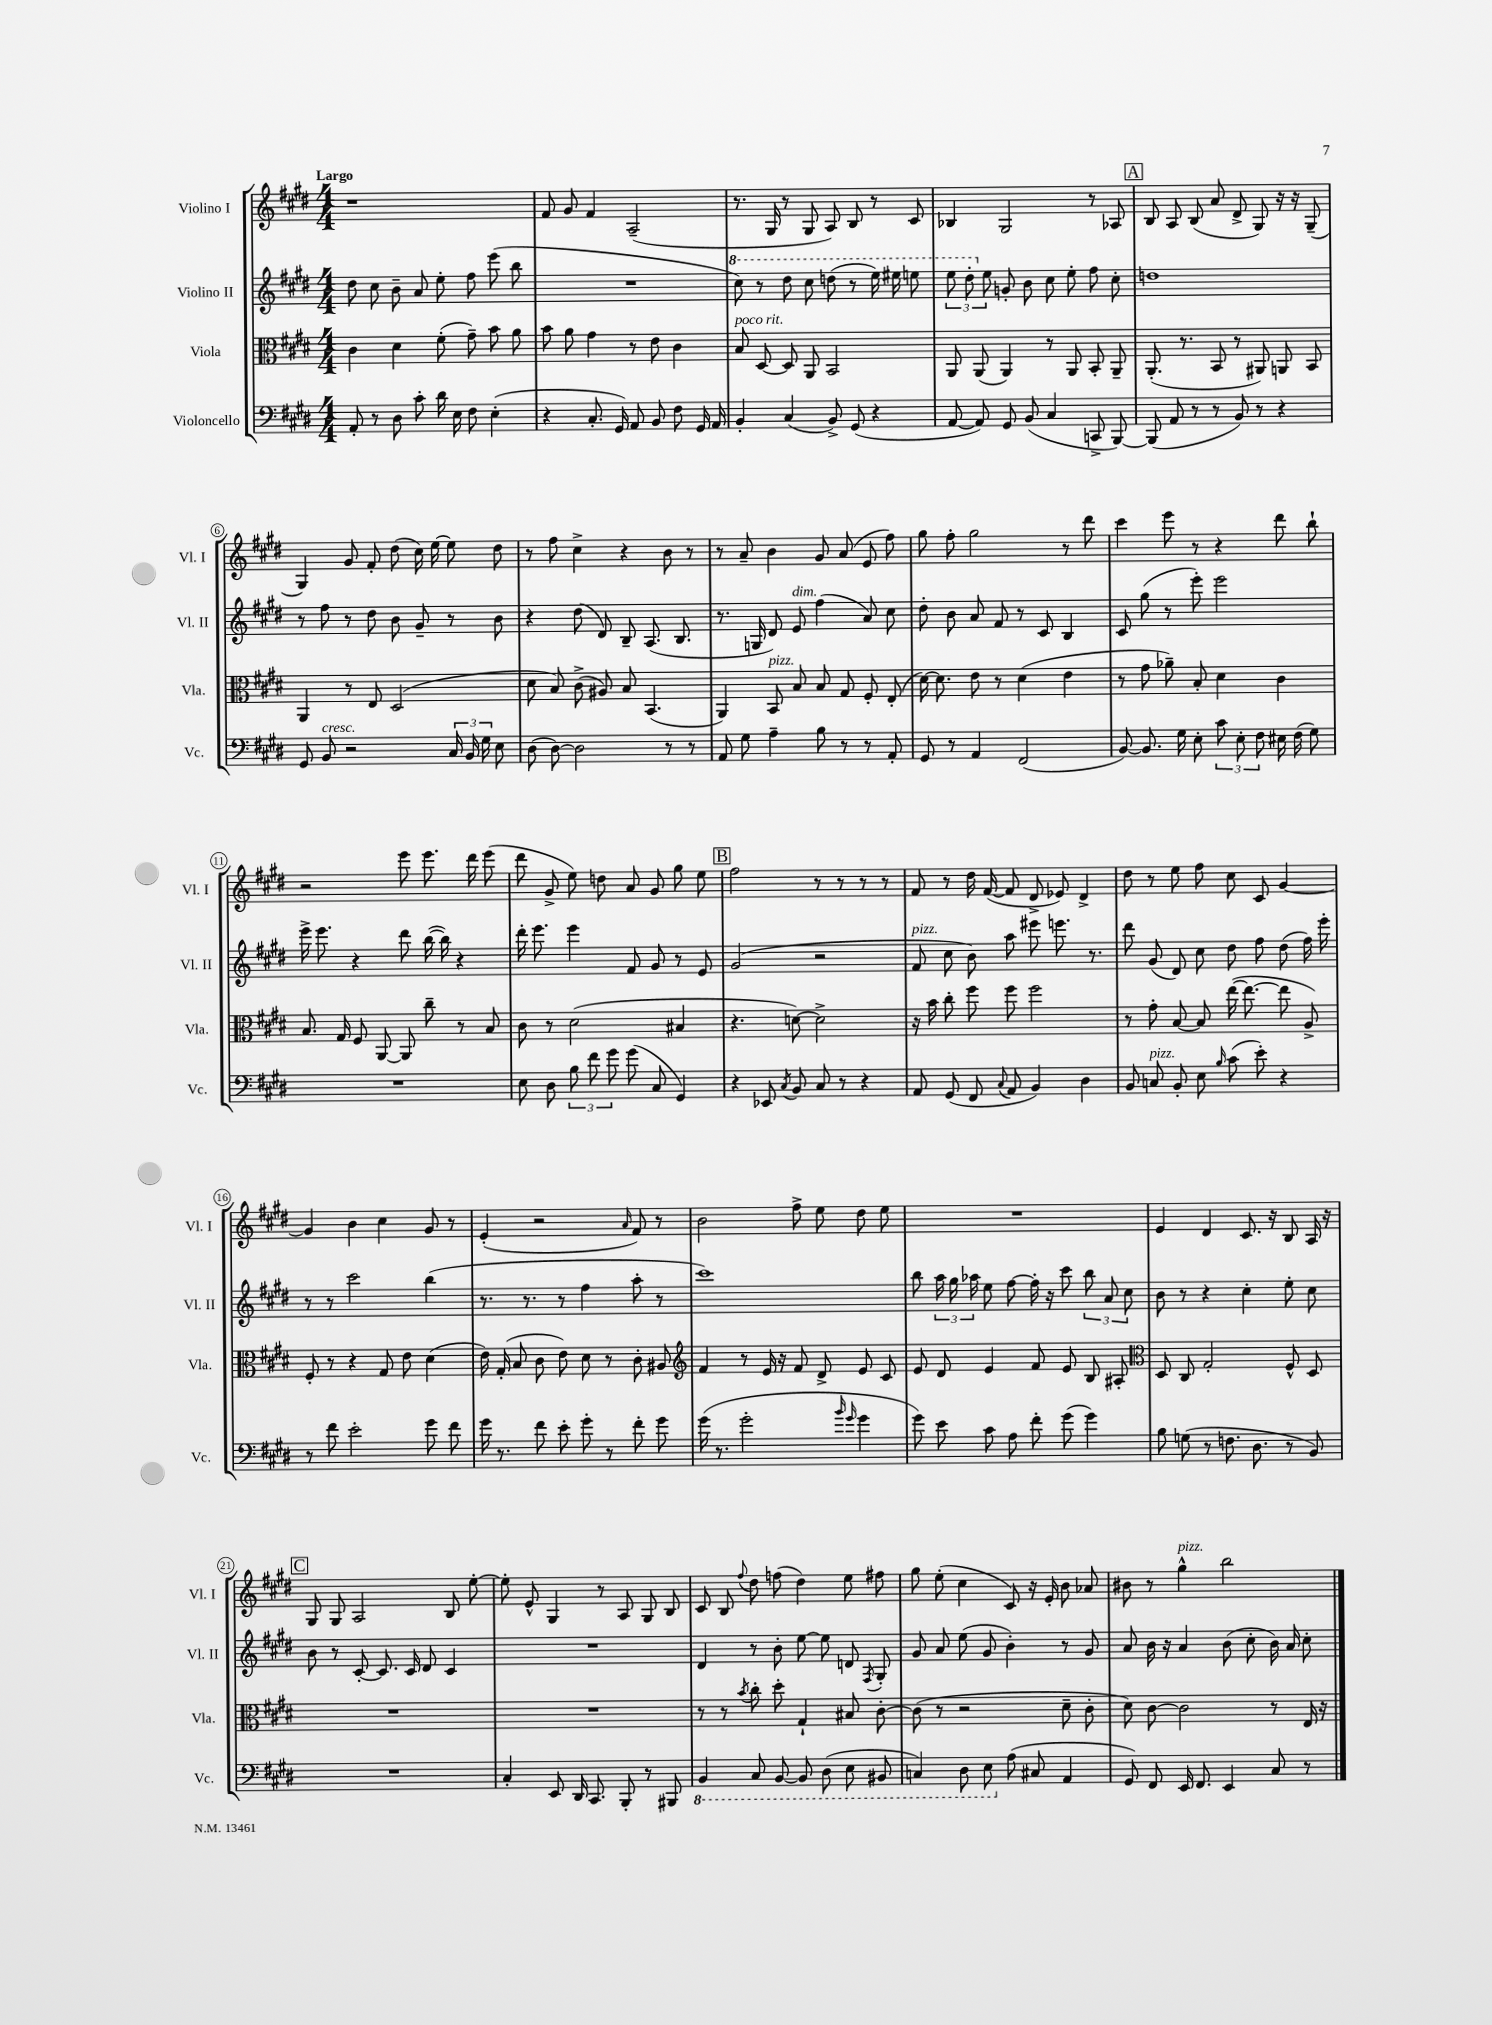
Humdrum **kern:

**kern	**kern	**kern	**kern
*staff4	*staff3	*staff2	*staff1
*clefF4	*clefC3	*clefG2	*clefG2
*k[f#c#g#d#]	*k[f#c#g#d#]	*k[f#c#g#d#]	*k[f#c#g#d#]
*M4/4	*M4/4	*M4/4	*M4/4
8AA'/	4c#\	8dd#\	1r
8r	.	8cc#\	.
8D#\	4d#\	8b~\	.
8c#'\	.	8a/	.
16d#\	(8f#'\	8ee'\	.
16E\	.	.	.
8F#\	8g#~\)	8ff#\	.
(4E'\	8b\	(8eee\	.
.	8a\	8bb\	.
=	=	=	=
4r	8b\	1r	8f#/
.	8a\	.	8g#/
8.C#'/	4g#\	.	4f#/
16GG#/)	.	.	.
8AA/	8r	.	(2A~/
8BB/	8e\	.	.
8F#\	4c#\	.	.
16GG#/	.	.	.
16AA/	.	.	.
=	=	=	=
4BB'/	8B/	8ccc#\)	8.r
.	[8D#/	8r	.
.	.	.	16G#/
(4C#/	8D#/]	8ddd#\	8r
.	8AA/	8ccc#\	8G#/
8BB^/)	2BB/	(8ddd\	8A/)
(8GG#/	.	8r	8B/
4r	.	16eee\)	8r
.	.	16eee#\	.
.	.	8eee\	8c#/
=	=	=	=
[8AA/	8AA/	12eee\	4B-/
.	.	12ddd#'\	.
8AA/])	(8AA/	.	.
.	.	12ee\	.
8GG#/	4AA/)	8g'/	2G#/
(8BB/	.	8b\	.
4C#/	8r	8cc#\	.
.	8AA/	8ee'\	.
8CC^/	8BB'/	8ff#\	8r
[8BBB/)	8AA~/	8cc#'\	8A-/
=	=	=	=
(8BBB/]	(8.AA'/	1dd	8B/
8AA/	.	.	8A/
.	8.r	.	.
8r	.	.	(8B/
8r	8BB/	.	8a/
8BB/)	8r	.	8d#^/
8r	8AA#/)	.	8G#/)
4r	8AA/	.	16r
.	.	.	16r
.	8BB/	.	(8G#~/
=	=	=	=
8GG#/	4AA/	8r	4G#/)
8BB/	.	8ff#\	.
2r	8r	8r	8g#/
.	8E/	8dd#\	8f#'/
.	(2D#/	8b\	(8dd#\
.	.	8g#~/	16cc#\)
.	.	.	[16ee\
24C#/	.	8r	8ee\]
24BB/	.	.	.
24G#\	.	.	.
8E\	.	8b\	8dd#\
=	=	=	=
(8D#\	8d#\	4r	8r
[8D#\)	8B/)	.	8ff#\
2D#\]	(8c#^\	(8dd#\	4cc#^\
.	8A#/)	8d#/)	.
.	8B/	8B~/	4r
.	(4.BB/	(8.A/	.
8r	.	.	8b\
.	.	8.B/	.
8r	.	.	8r
=	=	=	=
8AA/	4AA/)	8.r	8r
8G#\	.	.	8a~/
.	.	16G/	.
4A~\	8BB/	8d#/)	4b\
.	8B/	8e/	.
8B\	8B/	(4ff#\	8g#/
8r	8G#/	.	(8a/
8r	8F#'/	8a/)	8e/
8AA'/	(8E'/	8cc#\	8ff#\)
=	=	=	=
8GG#/	[16d#\)	8dd#'\	8gg#\
.	8.d#\]	.	.
8r	.	8b\	8ff#'\
4AA/	8e\	8a/	2gg#\
.	8r	8f#/	.
(2FF#/	(4d#\	8r	.
.	.	8c#/	.
.	4e\	4B/	8r
.	.	.	8ddd#\
=	=	=	=
[8BB/)	8r	8c#/	4ccc#\
8.BB/]	8g#\	(8gg#\	.
.	8a-~\)	8r	8eee\
16G#\	.	.	.
8E'\	8B'/	8eee'\)	8r
12c#\	4d#\	2eee\	4r
12E'\	.	.	.
12F#\	.	.	.
16E#\	4c#\	.	8ddd#\
(16F#\	.	.	.
8G#\)	.	.	8bb`\
=	=	=	=
1r	8.B/	16eee^\	2r
.	.	8.eee\	.
.	16G#/	.	.
.	8F#/	4r	.
.	[8AA/	.	.
.	8AA/]	8ddd#\	8eee\
.	8cc#~\	([16bb\	8.eee\
.	.	16bb\])	.
.	8r	4r	.
.	.	.	16ddd#\
.	8B/	.	(8eee\
=	=	=	=
8E\	8c#\	16ddd#'\	8ddd#\
.	.	8.eee\	.
8D#\	8r	.	8g#^/
12B\	(2d#\	4eee\	8ee\)
12f#\	.	.	.
.	.	.	8dd\
12g#\	.	.	.
(8g#\	.	8f#/	8a/
8C#/	.	8g#/	8g#/
4GG#/)	4B#/	8r	8gg#\
.	.	8e/	8ee\
=	=	=	=
4r	4.r	(2g#/	2ff#\
8EE-/	.	.	.
8qC#/	.	.	.
8BB/	[8d\)	.	.
8C#/	2d^\]	2r	8r
8r	.	.	8r
4r	.	.	8r
.	.	.	8r
=	=	=	=
8AA/	16r	8f#/	8f#/
.	16b\	.	.
(8GG#/	8cc#'\	8cc#\	8r
8FF#/	8ff#\	8b\)	16dd#\
.	.	.	([16f#/
8qqC#/	.	.	.
8AA/	8ff#\	8aa\	8f#/]
4BB/)	2ff#\	8eee#\	8d#^/
.	.	8.eee\	8e-/)
4D#\	.	.	4d#^/
.	.	8.r	.
=	=	=	=
8BB/	8r	8ddd#\	8dd#\
8C/	8g#'\	(8g#/	8r
8BB'/	[8B/	8d#/)	8ee\
8E\	8B/]	8cc#\	8ff#\
16qqB/	.	.	.
(8c#\	([16ee\	8dd#\	8cc#\
.	8.ee\_	.	.
8e'\)	.	8ff#\	8c#/
4r	8ee\]	(8dd#\	[4g#/
.	8A^/)	16ff#\)	.
.	.	16eee'\	.
=	=	=	=
8r	8F#'/	8r	4g#/]
8f#\	8r	8r	.
2e'\	4r	2ccc#\	4b\
.	8G#/	.	4cc#\
.	8e\	.	.
8g#\	(4d#\	(4bb\	8g#/
8f#\	.	.	8r
=	=	=	=
16g#\	16e\)	8.r	(4e'/
8.r	(16G#'/	.	.
.	8B/	.	.
.	.	8.r	.
8f#\	8c#\	.	2r
8e'\	8e\)	8r	.
8g#'\	8d#\	4ff#\	.
8r	8r	.	.
.	.	.	16qqa/
8f#'\	8c#'\	8aa'\	8f#/)
8g#\	8A#/	8r	8r
=	=	=	=
*	*clefG2	*	*
(16g#\	4f#/	1ccc#)	2b\
8.r	.	.	.
2g#'\	8r	.	.
.	16e/	.	.
.	16r	.	.
.	8f#/	.	8ff#^\
.	8d#^/	.	8ee\
16qqb/	.	.	.
16qqg#/	.	.	.
4g#\	8e/	.	8dd#\
.	8c#/	.	8ee\
=	=	=	=
8g#\)	8e/	8bb\	1r
8e\	8d#/	24aa\	.
.	.	24gg#\	.
.	.	24aa-\	.
8c#\	4e/	8ee\	.
8A\	.	[8ff#\	.
8f#'\	8f#/	16ff#'\]	.
.	.	16r	.
(8g#\	8e/	8ccc#\	.
4g#\)	8B/	12bb\	.
.	.	12a/	.
.	8A#'/	.	.
.	.	12cc#\	.
=	=	=	=
*	*clefC3	*	*
8B\	8D#/	8b\	4e/
(8G\	8C#/	8r	.
8r	2G#'/	4r	4d#/
8.F\	.	.	.
.	.	4cc#'\	8.c#/
8.D#\	.	.	.
.	.	.	16r
8r	8F#^^/	8ee'\	8B/
8BB/)	8D#/	8cc#\	16A/
.	.	.	16r
=	=	=	=
1r	1r	8b\	8G#/
.	.	8r	8G#/
.	.	[8c#'/	2A/
.	.	8.c#/]	.
.	.	16c#/	.
.	.	8d#/	.
.	.	4c#/	8B/
.	.	.	[8ee'\
=	=	=	=
4C#'/	1r	1r	8ee'\]
.	.	.	8e^^/
8EE/	.	.	4G#/
16DD#/	.	.	.
8.CC#/	.	.	.
.	.	.	8r
8BBB'/	.	.	8A/
8r	.	.	8G#/
8BBB#/	.	.	8B/
=	=	=	=
4BBB/	8r	4d#/	8c#/
.	8r	.	8B/
.	8qb/	.	8qqff#/
8CC#/	8cc#'\	8r	8dd#\
[8BBB/	8dd#'\	8b'\	(8ff\
8BBB/]	4G#`/	[8ee\	4dd#\)
(8DD#\	.	8ee\]	.
8EE\	8B#/	8d/	8ee\
.	.	8qF#/	.
8BBB#/	[8c#'\	8G#'/	8ff#\
=	=	=	=
4CC/)	(8c#\]	8g#/	8gg#\
.	8r	8a/	(8ee'\
8DD#\	2r	(8ee\	4cc#\
8EE\	.	8g#/	.
(8A\	.	4b'\)	8c#/)
8C#/	.	.	16r
.	.	.	16e'/
4AA/	8d#~\	8r	8b\
.	8c#'\	8g#/	8a-/
=	=	=	=
8GG#/)	8d#\)	8a/	8b#\
8FF#/	[8c#\	16b\	8r
.	.	16r	.
16EE/	2c#\]	4a/	4gg#^^\
8.FF#/	.	.	.
4EE/	.	(8b\	2bb\
.	.	8cc#'\	.
8C#/	8r	16b\)	.
.	.	16a/	.
8r	16E/	8cc#'\	.
.	16r	.	.
==	==	==	==
*-	*-	*-	*-
